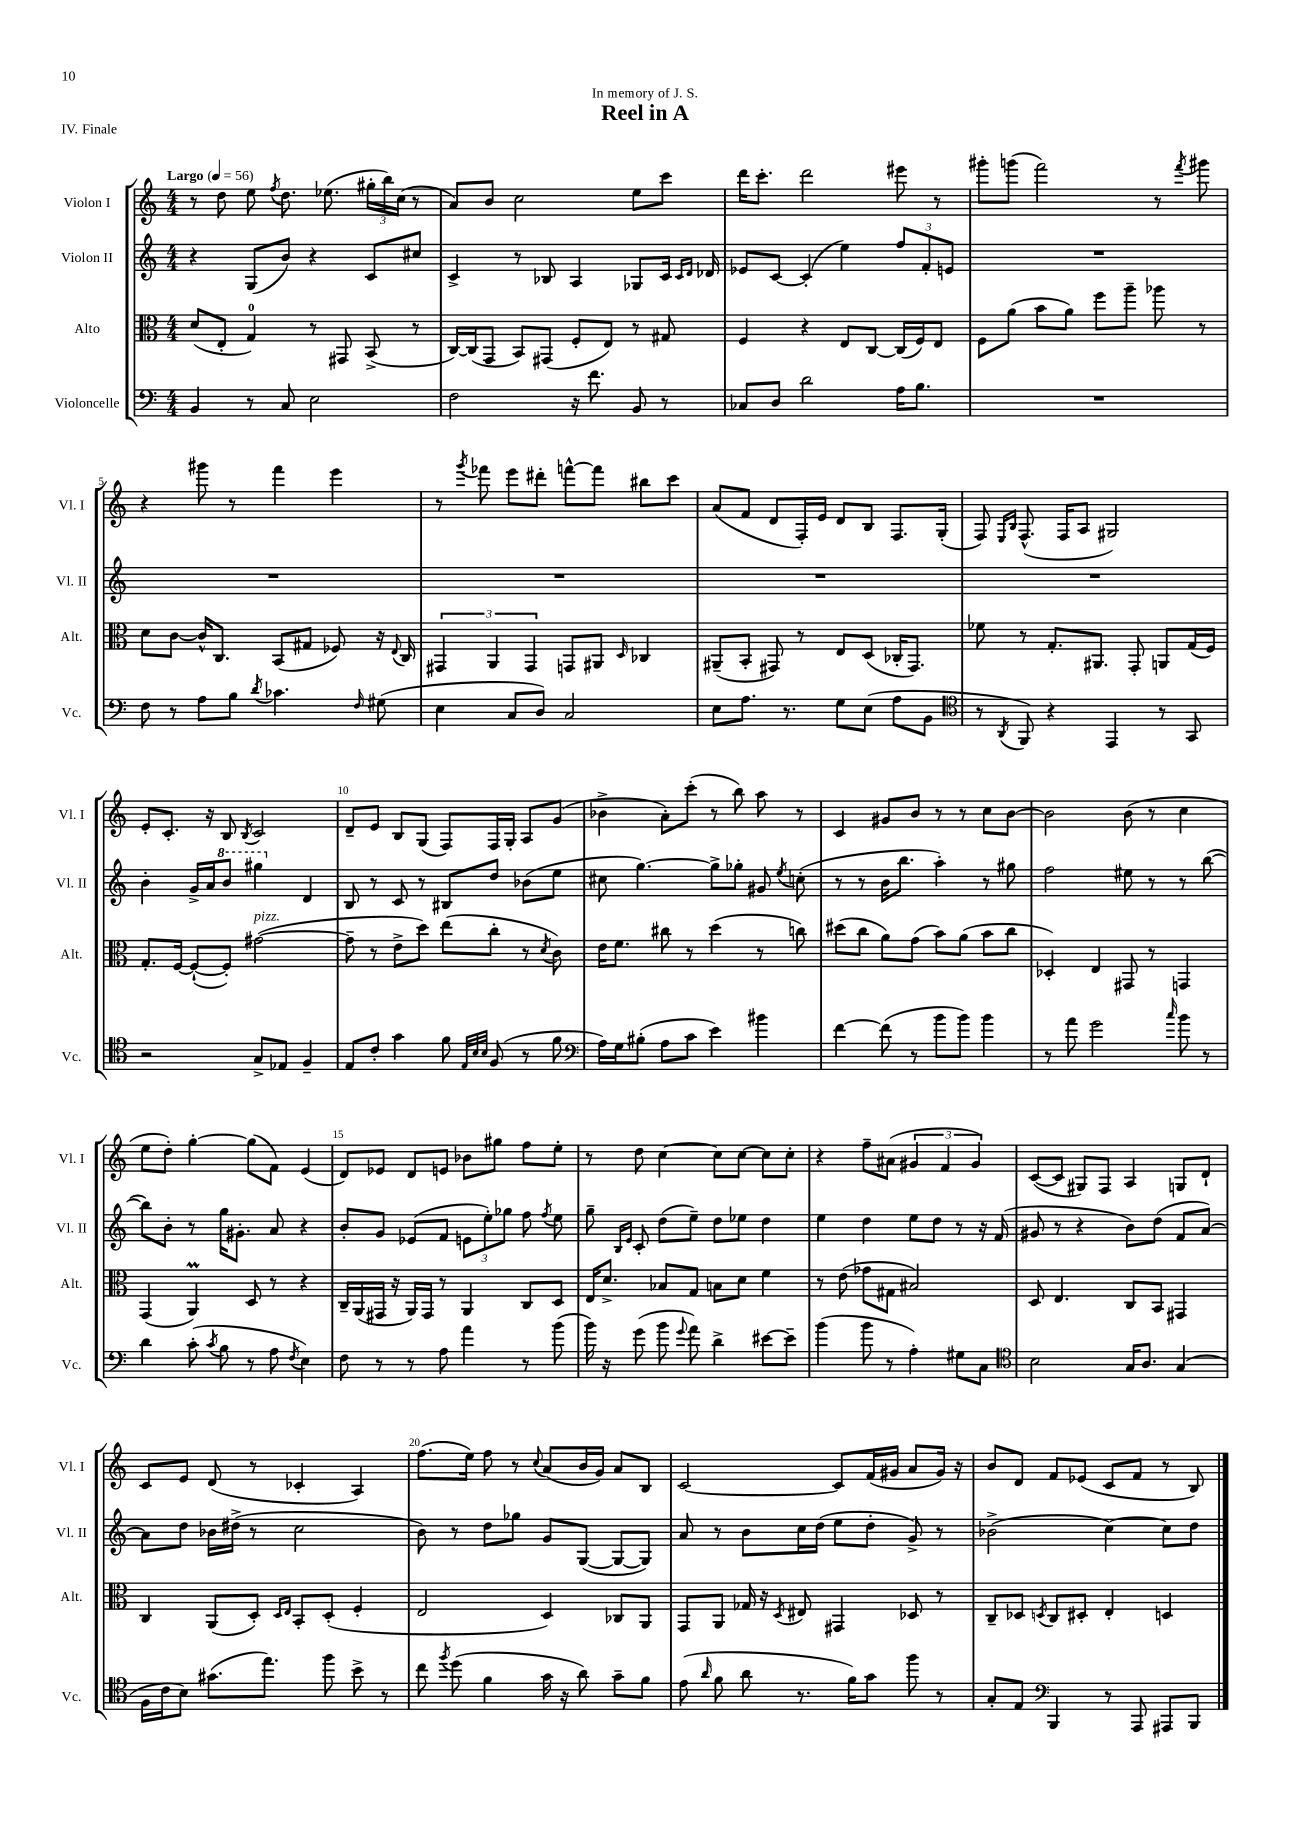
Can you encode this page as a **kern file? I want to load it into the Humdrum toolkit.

**kern	**kern	**kern	**kern
*part4	*part3	*part2	*part1
*staff4	*staff3	*staff2	*staff1
*I"Violoncelle	*I"Alto	*I"Violon II	*I"Violon I
*I'Vc.	*I'Alt.	*I'Vl. II	*I'Vl. I
*clefF4	*clefC3	*clefG2	*clefG2
*k[]	*k[]	*k[]	*k[]
*M4/4	*M4/4	*M4/4	*M4/4
*MM56	*MM56	*MM56	*MM56
=1	=1	=1	=1
!	!	!	!LO:TX:a:B:t=Largo
4BB/	(8d/L	4r	8r
.	8E'/J	.	8dd\
8r	4G/)	(8G/L	8ee\
.	.	.	8qff/
8C/	.	8b/J)	8.dd\
2E\	8r	4r	.
.	.	.	(8.ee-X\
.	8GG#X/	.	.
.	(8BB^/	8c/L	24gg#X'\LL
.	.	.	24bb\)
.	.	.	(24cc\JJ
.	8r	8cc#X/J	8r
=2	=2	=2	=2
2F\	[16C/LL)	4c^/	8a/L)
.	(16C/J]	.	.
.	8GG/J	.	8b/J
.	8BB/L)	8r	2cc\
.	(8GG#X/J	8B-X/	.
16r	8F'/L	4A/	.
8.f\	.	.	.
.	8E/J)	.	.
8BB/	8r	8G-X/L	8ee\L
8r	8G#X/	16c/Jk	8ccc\J
.	.	16qqc/LL	.
.	.	16qqd/JJ	.
.	.	16d-X/	.
=3	=3	=3	=3
8C-X/L	4F/	8e-X/L	16ddd\KL
.	.	.	8.ccc'\J
8D/J	.	[8c/J	.
2d\	4r	(4c'/]	2ddd\
.	8E/L	4ee\)	.
.	[8C/J	.	.
16A\KL	(16C/LL]	12ff/L	8eee#X\
8.B\J	16F/J)	.	.
.	.	12f'/	.
.	8E/J	.	8r
.	.	12en/J	.
=4	=4	=4	=4
1r	8F\L	1r	8ggg#X'\L
.	(8a\J	.	(8gggn\J
.	8b\L	.	2fff\)
.	8a\J)	.	.
.	8ff\L	.	.
.	8aa~\J	.	.
.	8aa-X\	.	8r
.	.	.	8qfff/
.	8r	.	8ggg#X\
!!LO:LB:g=z
=5	=5	=5	=5
8F\	8d\L	1r	4r
8r	[8c\J	.	.
8A\L	16c^^/KL]	.	8ggg#X\
.	8.C/J	.	.
8B\J	.	.	8r
8qd/	.	.	.
4.c-X\	(8BB/L	.	4fff\
.	8G#X/J	.	.
.	8F-X/)	.	4eee\
16qqF/	.	.	.
(8G#X\	16r	.	.
.	8qqE/	.	.
.	16C/	.	.
=6	=6	=6	=6
4E\	6GG#X/	1r	8r
.	.	.	8qggg/
.	.	.	8fff-X\
.	6AA/	.	.
8C/L	.	.	8eee\L
.	6GG#/	.	.
8D/J)	.	.	8ddd#X'\J
2C/	8GGn/L	.	[8fffn^^\L
.	8AA#X/J	.	8fff\J]
.	16qqD/	.	.
.	4C-X/	.	8bb#X\L
.	.	.	8ccc\J
=7	=7	=7	=7
8E\L	(8AA#X~/L	1r	(8a/L
8.A\J	8BB'/J	.	8f/J
.	8GG#X/)	.	8d/L
8.r	.	.	.
.	8r	.	16F'/L)
.	.	.	16e/JJ
8G\L	8E/L	.	8d/L
(8E\J	(8D/J	.	8B/J
8A\L	16C-X'/KL	.	8.F/L
.	8.GG#/J)	.	.
8BB\J	.	.	.
.	.	.	(16G'/Jk
=8	=8	=8	=8
*clefC4	*	*	*
8r	8f-X\	1r	8F/)
.	.	.	16qqE/LL
8qAA/	.	.	16qqB/JJ
8FF/)	8r	.	(8.F^^/
4r	8.G'/L	.	.
.	.	.	16F/KL
.	.	.	8A/J
.	8.AA#X/J	.	.
4EE/	.	.	2G#X/)
.	8GG'/	.	.
8r	8AAn/L	.	.
8GG/	(16G/L	.	.
.	16F/JJ)	.	.
!!LO:LB:g=z
=9	=9	=9	=9
2r	8.G'/L	4b'\	8e'/L
.	.	.	8.c'/J
.	[16F/Jk	.	.
.	(8F`/L_	16g^/LL	.
.	.	16a/J	16r
*	*	*8va	*
.	8F'/J])	8bb/J	8B/
.	.	.	8qB/
!	!LO:TX:a:i:t=pizz.	!	!
8G^/L	([2g#X\	4ggg#X\	2c/
8E-X/J	.	.	.
*	*	*X8va	*
4F~/	.	4d/	.
=10	=10	=10	=10
8E/L	8g#~\]	8B/	8d~/L
8c'/J	8r	8r	8e/J
4g\	8e^\L	8c/	8B/L
.	8dd\J)	8r	(8G/J
8f\	(8ee\L	8B#X/L	8F/L)
32qqE/LLL	.	.	.
32qqB/	.	.	.
32qqB/JJJ	.	.	.
(8F/	8cc'\J	8dd/J	16F/L
.	.	.	16G'/JJ
8r	8r	(8b-X\L	8A/L
.	8qd/	.	.
8f\	8c\)	8ee\J	(8g/J
=11	=11	=11	=11
*clefF4	*	*	*
16A\LL)	16e\KL	8cc#X\	4b-X^\
16G\J	8.f\J	.	.
(8B#X'\J	.	[4.gg\)	.
8A\L	8cc#X\	.	8a'\L)
8c\J	8r	.	(8ccc'\J
4e\)	(4dd\	8gg^\L]	8r
.	.	8gg-X'\J	8bb\)
4b#X\	8r	8g#X/	8aa\
.	.	8qee/	.
.	8ccn\)	(8ccn'\	8r
=12	=12	=12	=12
[4f\	(8dd#X\L	8r	4c/
.	8cc\J	8r	.
(8f\]	8a\L)	16b\KL	8g#X/L
.	.	8.bb\J	.
8r	(8g\J	.	8b/J
8b\L	8b\L)	4aa'\)	8r
8b\J)	(8a\J	.	8r
4b\	8b\L	8r	8cc\L
.	8cc\J	8gg#X\	[8b\J
=13	=13	=13	=13
8r	4D-X'/)	2ff\	2b\]
8a\	.	.	.
2g\	4E/	.	.
.	8GG#X/	8ee#X\	(8b\
.	8r	8r	8r
16qqcc/	.	.	.
8b\	4GGn/	8r	4cc\
8r	.	([8bb\	.
!!LO:LB:g=z
=14	=14	=14	=14
4d\	(4GG/	8bb\L])	8ee\L
.	.	8b'\J	8dd'\J)
(8c'\	4AAM/)	8r	[4gg'\
8qc/	.	.	.
8B\	.	16gg\KL	.
.	.	8.g#X'\J	.
8r	8D/	.	(8gg\L]
8A\	8r	8a/	8f\J)
8qF/	.	.	.
4E\)	4r	4r	(4e/
=15	=15	=15	=15
8F\	16C~/LL	8b'/L	8d/L)
.	(16AA/	.	.
8r	16GG#X/JJ	8g/J	8e-X/J
.	16r	.	.
8r	16AA/LL)	(8e-X/L	8d/L
.	16GG#/JJ	.	.
8A\	8r	8f/J	8en/J
4a\	4AA/	12en\L	8b-X\L
.	.	12ee'\)	.
.	.	.	8gg#X\J
.	.	12gg-X\J	.
8r	8C/L	8ff\	8ff\L
.	.	8qff/	.
(8b\	8D/J	8ee\	8ee'\J
=16	=16	=16	=16
16b\)	16E/KL	8gg~\	8r
16r	8.d^/J	.	.
.	.	16qqB/LL	.
.	.	16qqe/JJ	.
(8g\	.	8c'/	8dd\
8b\	8B-X/L	(8dd\L	[4cc\
8qqg/	.	.	.
8a\)	8G/J	8ee~\J)	.
4d^\	8Bn\L	8dd\L	8cc\L]
.	8d\J	8ee-X\J	[8cc\J
[8e#X\L	4f\	4dd\	8cc\L]
8e#~\J]	.	.	8cc'\J
=17	=17	=17	=17
(4b\	8r	4ee\	4r
.	(8e\	.	.
8b\	8g-X\L	4dd\	8ff~\L
8r	8G#X\J	.	(8a#X\J
4A'\)	2B#X/)	8ee\L	6g#X/
.	.	8dd\J	.
.	.	.	6f/
8G#X\L	.	8r	.
.	.	.	6g#/)
8C\J	.	16r	.
.	.	(16f/	.
=18	=18	=18	=18
*clefC4	*	*	*
2B\	8D/	8g#X/	([8c/L
.	4.E/	8r	8c/J]
.	.	4r	8G#X/L)
.	.	.	8F/J
16G/KL	8C/L	8b\L)	4A/
8.A/J	.	.	.
.	8BB/J	(8dd\J	.
(4G/	4GG#X/	8f/L	8Gn/L
.	.	[8a/J)	8d`/J
!!LO:LB:g=z
=19	=19	=19	=19
16F\LL	4C/	8a\L]	8c/L
16c\J	.	.	.
8B\J)	.	8dd\J	8e/J
(8.g#X\L	(8AA/L	16b-X\LL	(8d/
.	.	(16dd#X^\JJ	.
.	8D'/J)	8r	8r
8.ee\J)	.	.	.
.	16qqD/LL	.	.
.	16qqE/JJ	.	.
.	8BB'/L	2cc\	4c-X'/
8ff\	(8D'/J	.	.
8b^\	4F'/	.	4A/)
8r	.	.	.
=20	=20	=20	=20
8cc\	2E/	8b\)	(8.ff\L
8qff/	.	.	.
(8dd\	.	8r	.
.	.	.	16ee\Jk)
4f\	.	8dd\L	8ff\
.	.	8gg-X\J	8r
.	.	.	8qqcc/
16g\	4D/)	8g/L	(8a/L
16r	.	.	.
8a\)	.	([8G/J	16b/L
.	.	.	16g/JJ)
8g~\L	8C-X/L	8G/L_	8a/L
8f\J	8AA/J	8G/J])	8B/J
=21	=21	=21	=21
(8e\	8GG/L	8a/	[2c/
16qqa/	.	.	.
8f\	8AA/J	8r	.
8a\	16G-X/	8b\L	.
.	16r	.	.
.	8qD/	.	.
8.r	8E#X/	16cc\L	.
.	.	(16dd\JJ	.
.	4GG#X/	8ee\L	8c/L]
16f\KL)	.	.	.
8g\J	.	8dd'\J	(16f/L
.	.	.	16g#X/JJ
8ff\	8D-X/	8g^/)	8a/L
8r	8r	8r	16g#/Jk)
.	.	.	16r
=22	=22	=22	=22
8G'/L	8C~/L	(2b-X^\	8b/L
8E/J	8D-X/J	.	8d/J
*clefF4	*	*	*
.	8qDn/	.	.
4BBB/	8C/L	.	8f/L
.	8D#X'/J	.	(8e-X/J
8r	4E'/	[4cc\)	8c/L
8AAA/	.	.	8f/J
8AAA#X/L	4Dn/	8cc\L]	8r
8BBB/J	.	8dd\J	8B/)
==	==	==	==
*-	*-	*-	*-
